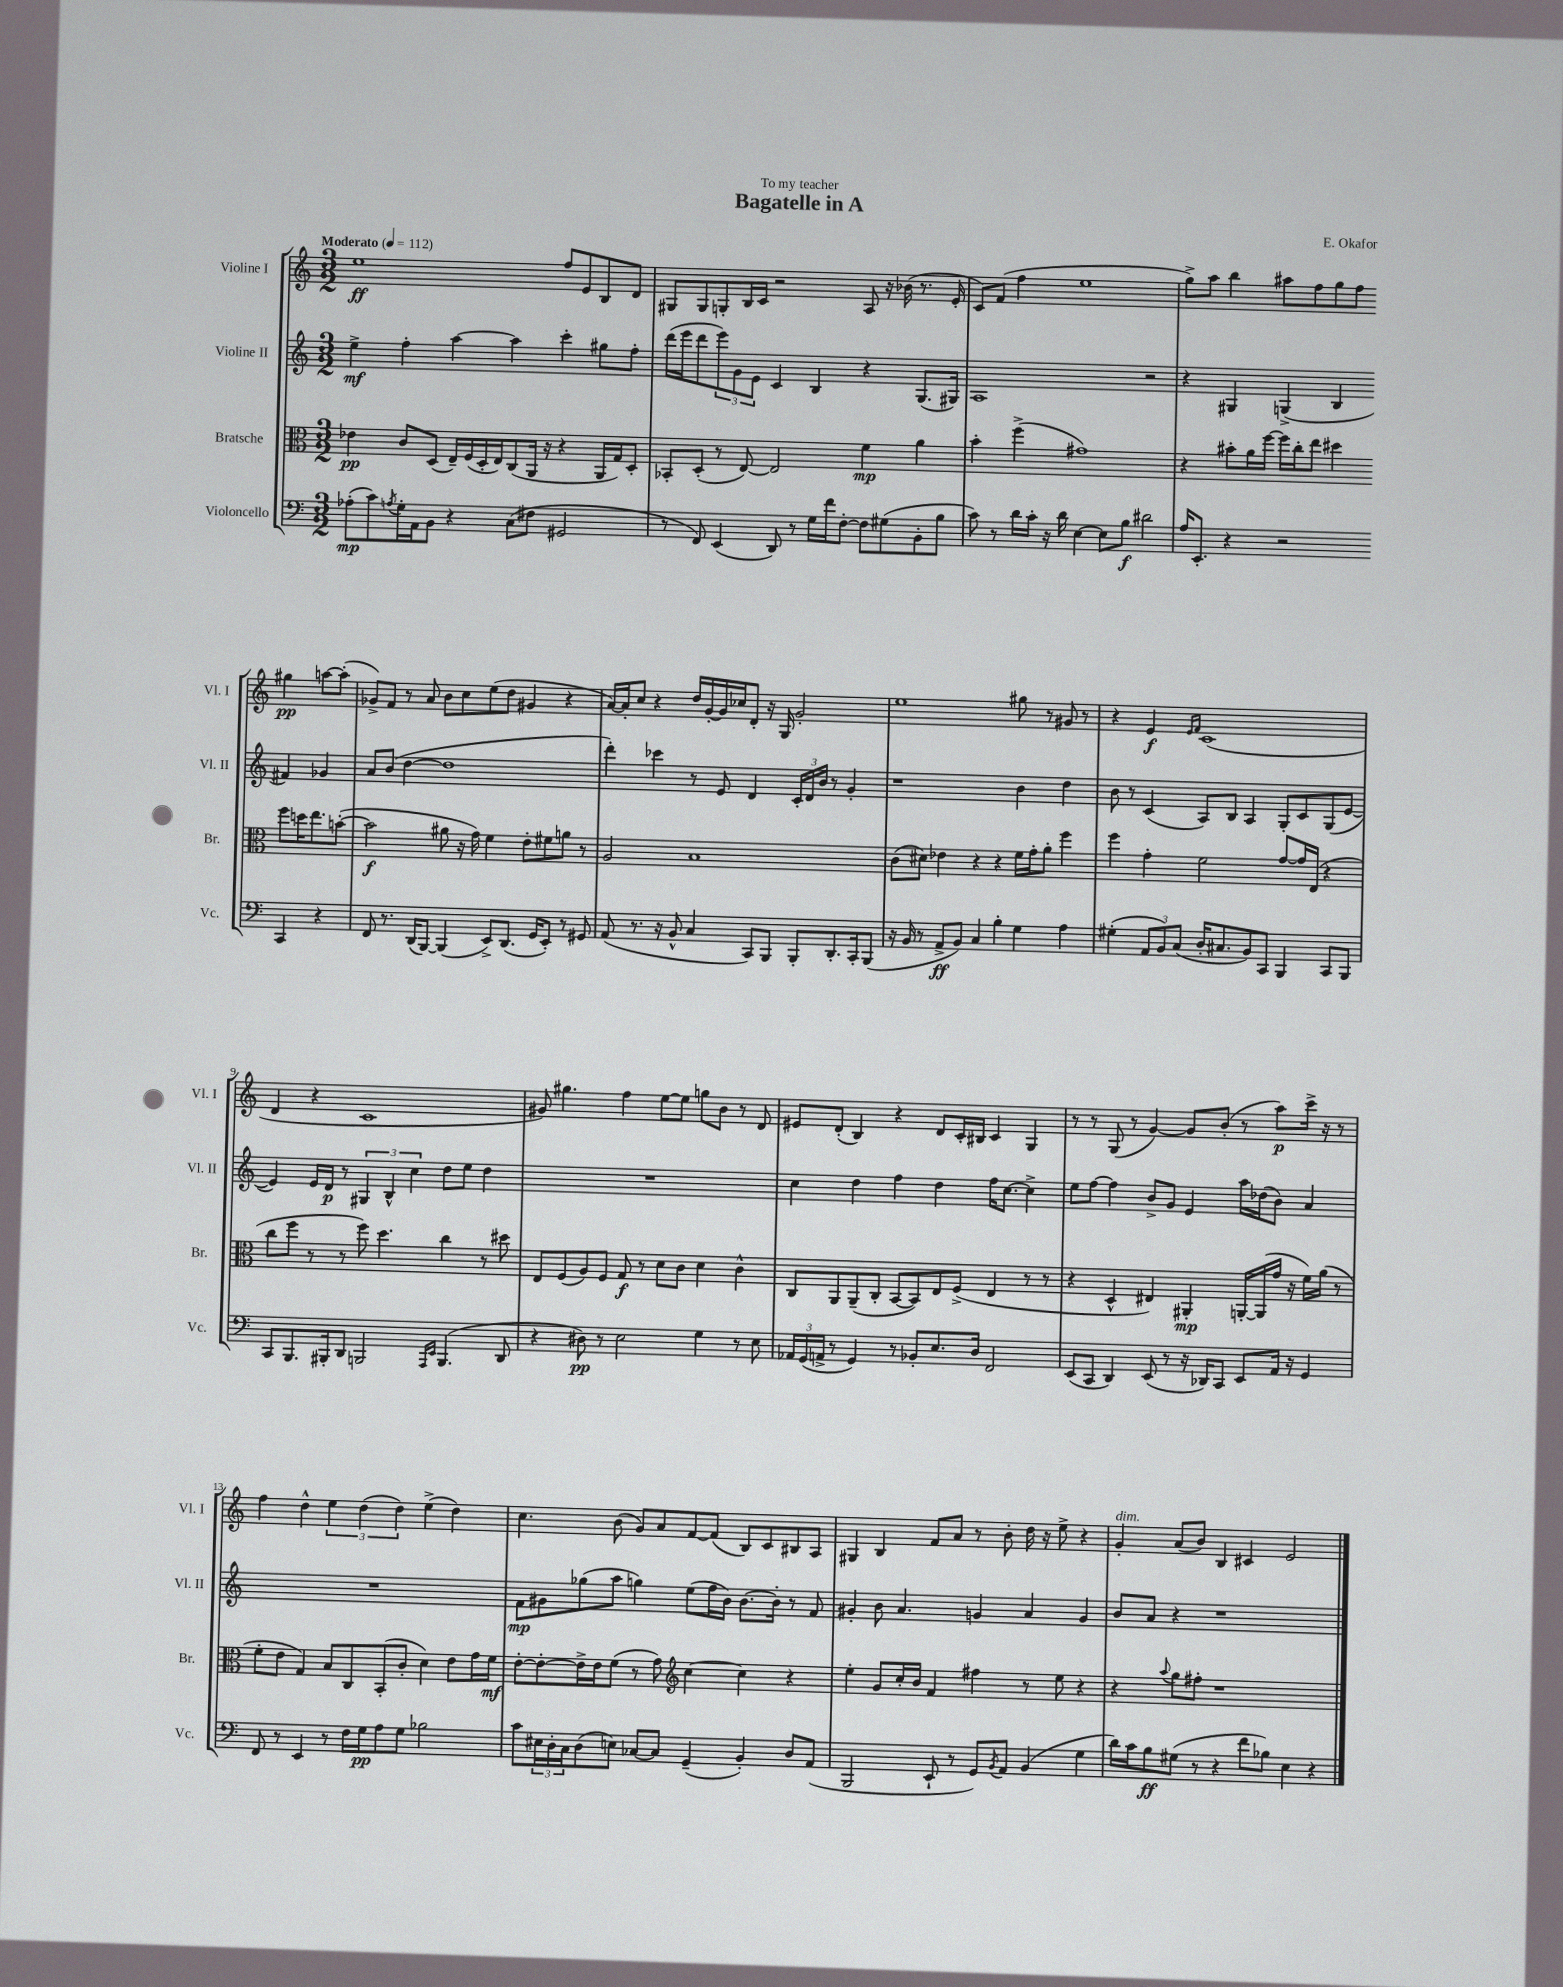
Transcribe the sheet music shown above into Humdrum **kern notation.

**kern	**kern	**kern	**kern
*staff4	*staff3	*staff2	*staff1
*clefF4	*clefC3	*clefG2	*clefG2
*k[]	*k[]	*k[]	*k[]
*M3/2	*M3/2	*M3/2	*M3/2
*MM112	*MM112	*MM112	*MM112
(8A-'	4e-	4ee^	1ee
8c)	.	.	.
8qA	.	.	.
16G'	8c	4ff'	.
16AA	.	.	.
8BB	(8D	.	.
4r	16E~)	[4aa	.
.	(16F	.	.
.	16D'	.	.
.	16E)	.	.
(8C	(8C	4aa]	.
8F#	16AA	.	.
.	16r	.	.
2GG#	4r	4ccc'	8ff
.	.	.	8e
.	16AA	8gg#	8B
.	16G)	.	.
.	8D'	8ff'	8d
=	=	=	=
8r	8BB-'	(16ddd	8G#
.	.	16eee	.
8FF)	(8D'	8ddd	8G#
(4EE	8r	12eee)	8G'
.	.	12g	.
.	[8E)	.	16B
.	.	12e	.
.	.	.	16c
8DD)	2E]	4c	2r
8r	.	.	.
16G	.	4B	.
16f	.	.	.
[8F'	.	.	.
8F]	4f	4r	8A
(8G#	.	.	16r
.	.	.	(16b-
8BB'	4a	(8.G	8.r
8B	.	.	.
.	.	16G#)	16e'
=	=	=	=
8c)	4b'	1A	8c)
8r	.	.	(8f
16d	(4ff^	.	4ff
16c'	.	.	.
16r	.	.	.
16d	.	.	.
[4E	1g#)	.	1ee
8E]	.	.	.
8B	.	.	.
2d#	.	2r	.
=	=	=	=
16A	4r	4r	8gg^)
8.EE'	.	.	.
.	.	.	8aa
4r	8b#'	4G#	4bb
.	16a	.	.
.	[16ff	.	.
2r	16ff]	(4G^	8aa#
.	16cc'	.	.
.	8ee	.	8ff
.	4dd#	4B	8gg
.	.	.	8ff
4CC	8ff	4f#)	4gg#
.	16dd	.	.
.	8.ee	.	.
4r	.	4g-	[8aa
.	([8b'	.	(8aa']
=	=	=	=
8FF	2b]	8a	8g-^)
8.r	.	(8b	8f
.	.	[4dd	8r
(16DD	.	.	.
[8BBB)	.	.	8a
(4BBB]	8a#	1dd]	8b
.	16r	.	8cc
.	16g)	.	.
8EE^)	4f	.	(8ee
(8.DD	.	.	8dd
.	8e'	.	4g#
16GG	.	.	.
8EE')	8f#	.	.
8r	8a	.	4r
8GG#	8r	.	.
=	=	=	=
(8AA	2A	4ddd')	[16a)
.	.	.	16a']
8.r	.	.	8cc
.	.	4ccc-	4r
16r	.	.	.
8BB^^	.	.	.
4C	1B	8r	16dd
.	.	.	[16g'
.	.	8e	16g]
.	.	.	16cc-
8CC)	.	4d	8d'
8BBB	.	.	16r
.	.	.	16G
8BBB'	.	24c'	2g'
.	.	24d	.
.	.	24b	.
8.DD'	.	8r	.
.	.	4g'	.
16CC'	.	.	.
(8BBB	.	.	.
=	=	=	=
16r	(8c	1r	1ee
16BB	.	.	.
8r	8d#)	.	.
8AA^	4e-	.	.
8BB)	.	.	.
4C	4r	.	.
4B'	4r	.	.
4G	16f	4b	8gg#
.	16g'	.	.
.	8a'	.	8r
4A	4ff	4dd	8g#
.	.	.	8r
=	=	=	=
(4G#'	4ff	8b	4r
.	.	8r	.
12AA	4g'	(4c	4e
12BB)	.	.	.
(12C	.	.	.
.	.	.	16qqe
.	.	.	16qqf
16D'	2f	8A)	(1c
8.C#	.	.	.
.	.	8B	.
8BB)	.	4A	.
8CC	.	.	.
4BBB	[8g	8G'	.
.	16g]	8c	.
.	(16E	.	.
8CC	4r	(8G	.
8BBB	.	[8e	.
=	=	=	=
8CC	8cc	4e])	4d
8.BBB	8ff	.	.
.	8r	16e	4r
16BBB#'	.	16d	.
8DD	8r	8r	.
2BBB	8ff)	6G#	1c
.	4.dd	.	.
.	.	6B^^	.
.	.	6cc	.
16qqAAA	.	.	.
16qqEE	.	.	.
(4.BBB	4cc	8dd	.
.	.	8ee	.
.	8r	4dd	.
8DD	8dd#	.	.
=	=	=	=
4r	8E	1.r	8g#)
.	(8F	.	4.gg#
8D#)	8A)	.	.
8r	8F	.	.
2E	8G	.	4ff
.	8r	.	.
.	8d	.	[8ee
.	8c	.	8ee]
4G	4d	.	8gg
.	.	.	8b
8r	4c^^	.	8r
8E	.	.	8d
=	=	=	=
24AA-	8C	4cc	8e#
(24GG	.	.	.
24AA^	.	.	.
8r	8AA	.	(8d'
4GG)	(8AA~	4dd	4B)
.	8C'	.	.
8r	[8BB	4ff	4r
8BB-'	8BB])	.	.
8.E	8E	4dd	8d
.	(8F^	.	16c'
16D	.	.	16B#
2FF	4E	16ff	4c
.	.	[8.cc	.
.	8r	4cc^]	4G
.	8r	.	.
=	=	=	=
(8EE	4r	8ee	8r
8CC	.	[8ff	8r
4DD)	4D^^	4ff]	(8G
.	.	.	8r
(8EE	4E#)	8b^	[4g)
8r	.	8g	.
16r	4AA#'	4e	8g]
16DD-)	.	.	.
8CC	.	.	(8b'
8EE	[16AA'	16aa	8r
.	(16AA]	(16dd-	.
16AA	16g	8b)	8aa)
16r	16r	.	.
4GG	16f)	4a	16ccc^
.	(16a	.	16r
.	8r	.	8r
=	=	=	=
8FF	8f'	1.r	4ff
8r	8e	.	.
4EE	4G)	.	4dd^^
8r	8B	.	6ee
16F	8C	.	.
.	.	.	(6dd
16G	.	.	.
8A	(8BB'	.	.
.	.	.	6dd)
8G	8c'	.	.
2B-	4d)	.	(4ee^
.	8e	.	4dd)
.	16g	.	.
.	16f	.	.
=	=	=	=
8c	[8e'	8f	4.cc
24E#	8e'_	8g#	.
24D'	.	.	.
24C	.	.	.
(8D	16e^]	(8gg-	.
.	16e	.	.
8E)	(8f	8aa	(8b
[8C-	8r	4gg)	8g)
8C-]	8g)	.	8a
*	*clefG2	*	*
(4GG~	[4cc	(8ee	[8f
.	.	16ff	(8f]
.	.	16b)	.
4BB')	4cc]	[8.b	8B)
.	.	.	8c
.	.	16b']	.
8D	4r	8r	8B#
(8AA	.	8f	8A
=	=	=	=
2BBB	4ee'	4g#'	4G#
.	8g	8b	4B
.	16cc'	4.a	.
.	16b	.	.
8EE`	4f	.	8f
8r	.	.	8a
8GG)	4ff#	4g	8r
8qBB	.	.	.
8AA	.	.	8b'
(4BB	8r	4a	16dd
.	.	.	16r
.	8ee	.	8ee^
4G	4r	4g	4r
=	=	=	=
16d)	4r	8b	4g'
16c	.	.	.
8B	.	8a	.
.	8qqaa	.	.
(8G#	8gg	4r	(8a
8r	8ff#'	.	8b)
4r	1r	1r	4B
8f	.	.	4c#
8B-)	.	.	.
4E	.	.	2e
4r	.	.	.
==	==	==	==
*-	*-	*-	*-
